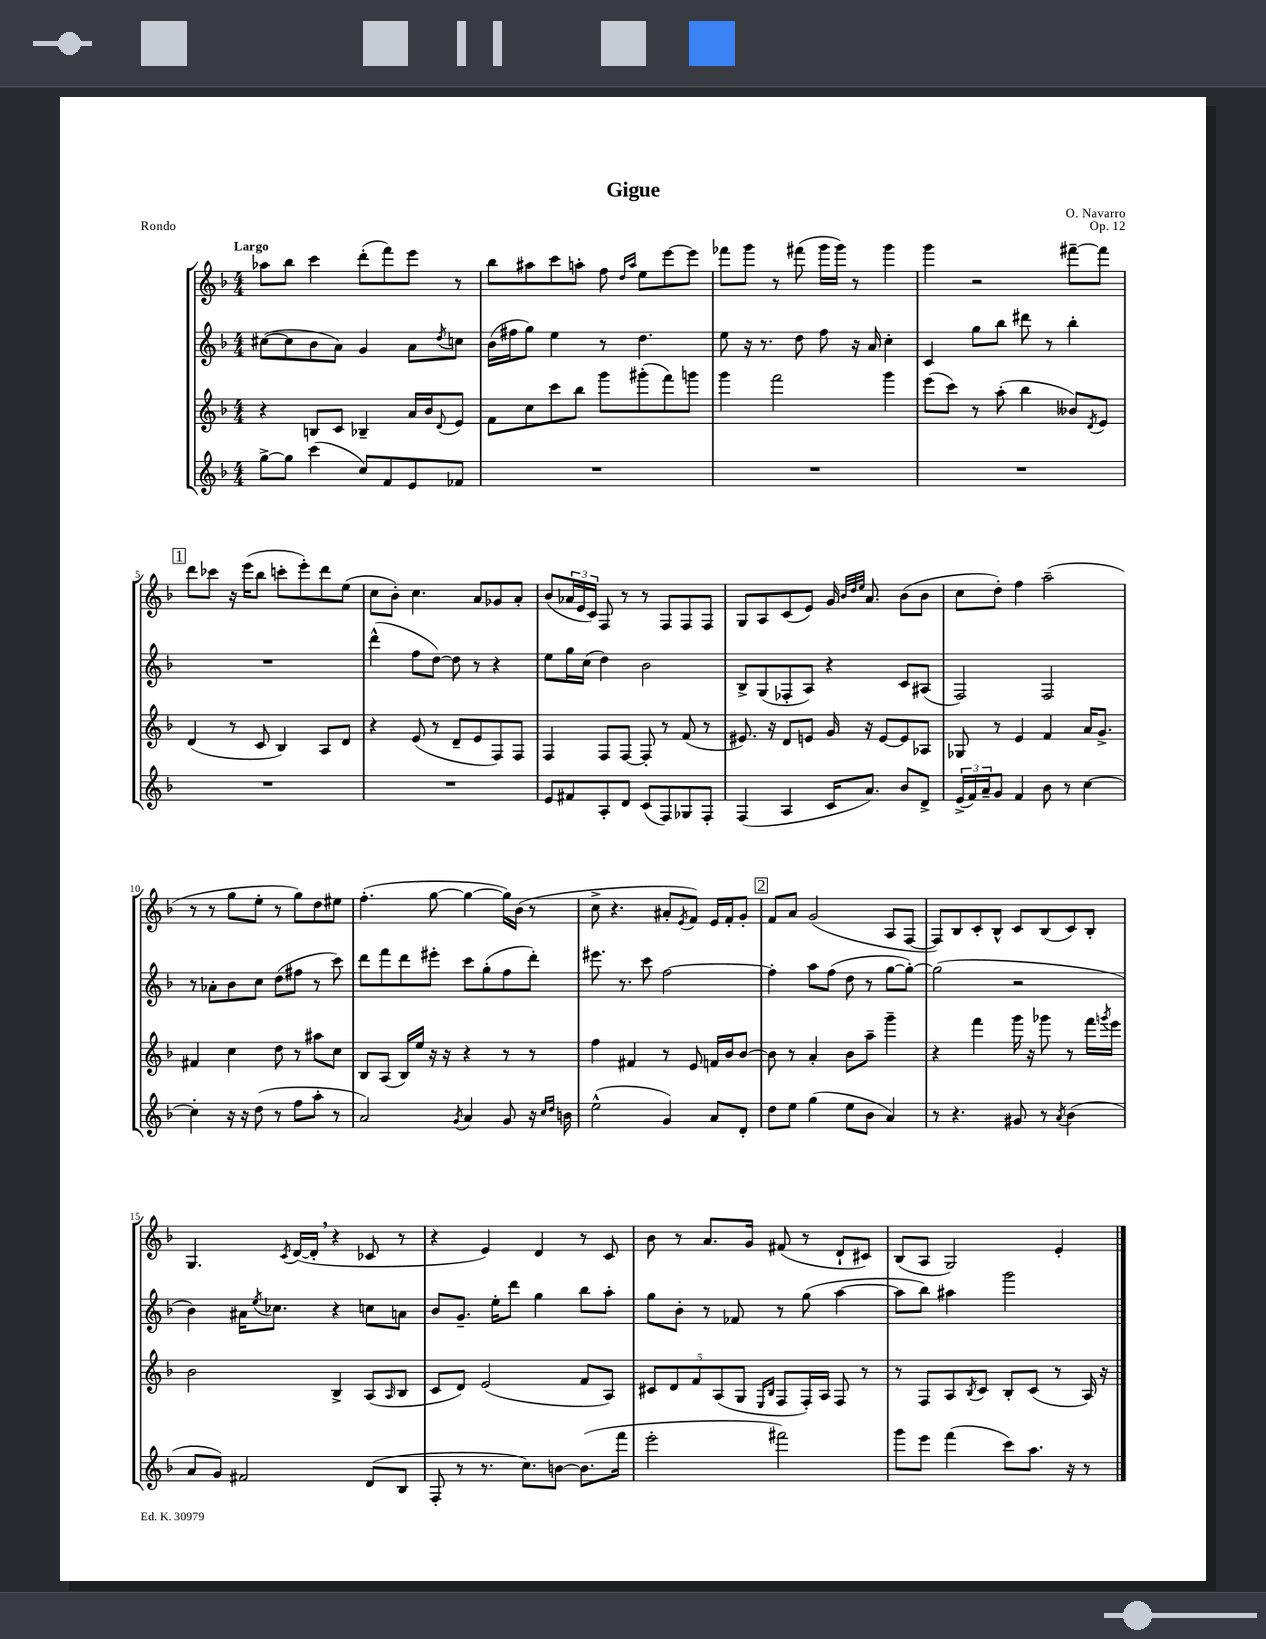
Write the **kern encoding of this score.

**kern	**kern	**kern	**kern
*staff4	*staff3	*staff2	*staff1
*clefG2	*clefG2	*clefG2	*clefG2
*k[b-]	*k[b-]	*k[b-]	*k[b-]
*M4/4	*M4/4	*M4/4	*M4/4
[8gg^	4r	([8cc#	8aa-
8gg]	.	8cc#]	8bb-
(4ccc	8B	8b-	4ccc
.	8c	8a)	.
8cc)	4B-~	4g	(8ddd'
8f	.	.	8fff)
8e	16a	8a	8eee
.	16b-	.	.
.	8qqd	8qdd	.
8f-	8e	8cc	8r
=	=	=	=
1r	8f	(16b-	8bb-
.	.	16ff#	.
.	8cc	8gg)	8aa#
.	8ccc	4ee	8ccc
.	8bb-	.	8aa'
.	8ggg	8r	8ff
.	.	.	16qqdd
.	.	.	16qqaa
.	(8ggg#'	4.dd	8ee
.	8fff)	.	[8eee
.	8ggg	.	8eee]
=	=	=	=
1r	4ggg	8ee	8fff-
.	.	16r	8ggg
.	.	8.r	.
.	2fff	.	8r
.	.	8dd	(8fff#
.	.	8ff	16ggg
.	.	.	16ggg)
.	.	16r	8r
.	.	16a	.
.	4ggg	4cc'	4ggg
=	=	=	=
1r	(8eee	4c	4ggg
.	8ccc)	.	.
.	8r	8gg	2r
.	(8aa'	8bb-	.
.	4bb-	8ddd#	.
.	.	8r	.
.	8b--)	4bb-'	[8fff#~
.	8qd	.	.
.	8e	.	8fff#]
=	=	=	=
1r	(4d	1r	8ddd
.	.	.	8ccc-
.	8r	.	16r
.	.	.	(16eee
.	8c	.	8bb-
.	4B-)	.	8ccc'
.	.	.	8eee')
.	8A	.	8ddd
.	8d	.	(8ee
=	=	=	=
1r	4r	(4ddd^^	8cc
.	.	.	8b-')
.	(8e	8ff	4.cc
.	8r	[8dd)	.
.	8d~	8dd]	.
.	8e	8r	8a
.	8F)	4r	8g-
.	8F	.	8a'
=	=	=	=
8e	4F	8ee	(8b-
8f#	.	16gg	24a-
.	.	.	24e
.	.	(16cc	.
.	.	.	24c)
8A'	8F	4dd)	8F
8d	[8F	.	8r
(8c	8F']	2b-	8r
8F)	8r	.	8F
8G-	(8f	.	8F
8F'	8r	.	8F
=	=	=	=
(4F	8.e#)	8B-^	8G
.	.	(8G	8A
.	16r	.	.
4A	8d	8F-'	(8c
.	8e	8A)	8e)
16c	16g	4r	16g
.	.	.	32qqb-
.	.	.	32qqdd
.	.	.	32qqee
8.a)	16r	.	8.a
.	[8e	.	.
8b-	8e]	8c	(8b-
8d^	8A-	(8A#	8b-
=	=	=	=
(24e^	8G-	2F)	8cc
24f)	.	.	.
24a~	.	.	.
8g	8r	.	8dd')
4f	4e	.	4ff
8b-	4f	2F	(2aa~
8r	.	.	.
[4cc	16a	.	.
.	8.g^	.	.
=	=	=	=
4cc']	4f#	8r	8r
.	.	8a-'	8r
16r	4cc	8b-	8gg
16r	.	.	.
(8dd	.	8cc	8ee'
8r	8dd	(8dd	8r
8ff	8r	8ff#	8gg)
8aa'	8aa#	8r	8dd
8r	8cc	8ccc)	8ee#
=	=	=	=
2a)	8B-	8ddd	(4.ff'
.	(8A	8fff	.
.	16B-)	8ddd	.
.	16ee	.	.
.	16r	8eee#'	[8gg
.	16r	.	.
8qg	.	.	.
4a	4r	8ccc	4gg_
.	.	(8gg'	.
8g	8r	8ff	16gg])
.	.	.	(16b-
16r	8r	8ddd')	8r
16qqcc	.	.	.
16qqdd	.	.	.
16b	.	.	.
=	=	=	=
(2ee^^	4ff	8.eee#	8cc^
.	.	.	4.r
.	.	8.r	.
.	4f#	.	.
.	.	8ccc	.
4g)	8r	[2ff	8a#'
.	.	.	8qe
.	8e	.	8f)
8a	16f	.	16e
.	16b-	.	16f'
8d'	[8b-	.	8g'
=	=	=	=
8dd	8b-]	4ff']	8f
8ee	8r	.	8a
(4gg	4a'	8aa	(2g
.	.	(8ff	.
8ee	8b-	8dd	.
8b-	8aa~	8r	.
4a)	4ggg~	[8gg	8A
.	.	8gg'_)	[8F
=	=	=	=
8r	4r	(2gg]	8F])
4.r	.	.	8B-
.	4fff	.	8c'
.	.	.	8B-^^
8g#	16ggg	2r	8c
.	16r	.	.
8r	8ggg-	.	(8B-
8qa	.	.	.
(4b-	8r	.	8c)
.	16fff	.	8B-'
.	8qggg	.	.
.	16eee	.	.
=	=	=	=
8a	2b-	4b-)	4.G
8g)	.	.	.
2f#	.	16a#	.
.	.	8qee	.
.	.	8.cc-	.
.	.	.	8qc
.	.	.	([16d
.	.	.	16d']
.	4B-^	4r	4r
(8d	(8A	8cc	8c-
.	16qqA	.	.
8B-	8B-	8a	8r
=	=	=	=
8F'	8c	8b-	4r
8r	8d)	8.g~	.
8.r	(2e	.	4e)
.	.	16ee'	.
.	.	8ddd	.
8.cc)	.	.	.
.	.	4gg	4d
[8b	.	.	.
(8.b]	8f	8bb-	8r
.	8A)	8aa'	8c
16fff	.	.	.
=	=	=	=
2eee'	10c#	8gg	8b-
.	10d	.	.
.	.	8b-'	8r
.	10f	.	.
.	.	8r	8.a
.	(10A	.	.
.	.	8f-	.
.	10G	.	.
.	.	.	16g
.	16qqE	.	.
.	16qqB-	.	.
2fff#)	8F	8r	(8f#
.	16F')	(8gg	8r
.	16A	.	.
.	8F	[4aa	8d`
.	8r	.	8c#)
=	=	=	=
8ggg	8r	8aa]	(8B-
8eee	8F	8bb-)	8A
(4fff	8A	4aa#	2G)
.	8qB-	.	.
.	8c	.	.
8ccc)	8B-'	2ggg	.
8.aa	(8c	.	.
.	8r	.	4e'
16r	.	.	.
8r	16A)	.	.
.	16r	.	.
==	==	==	==
*-	*-	*-	*-
